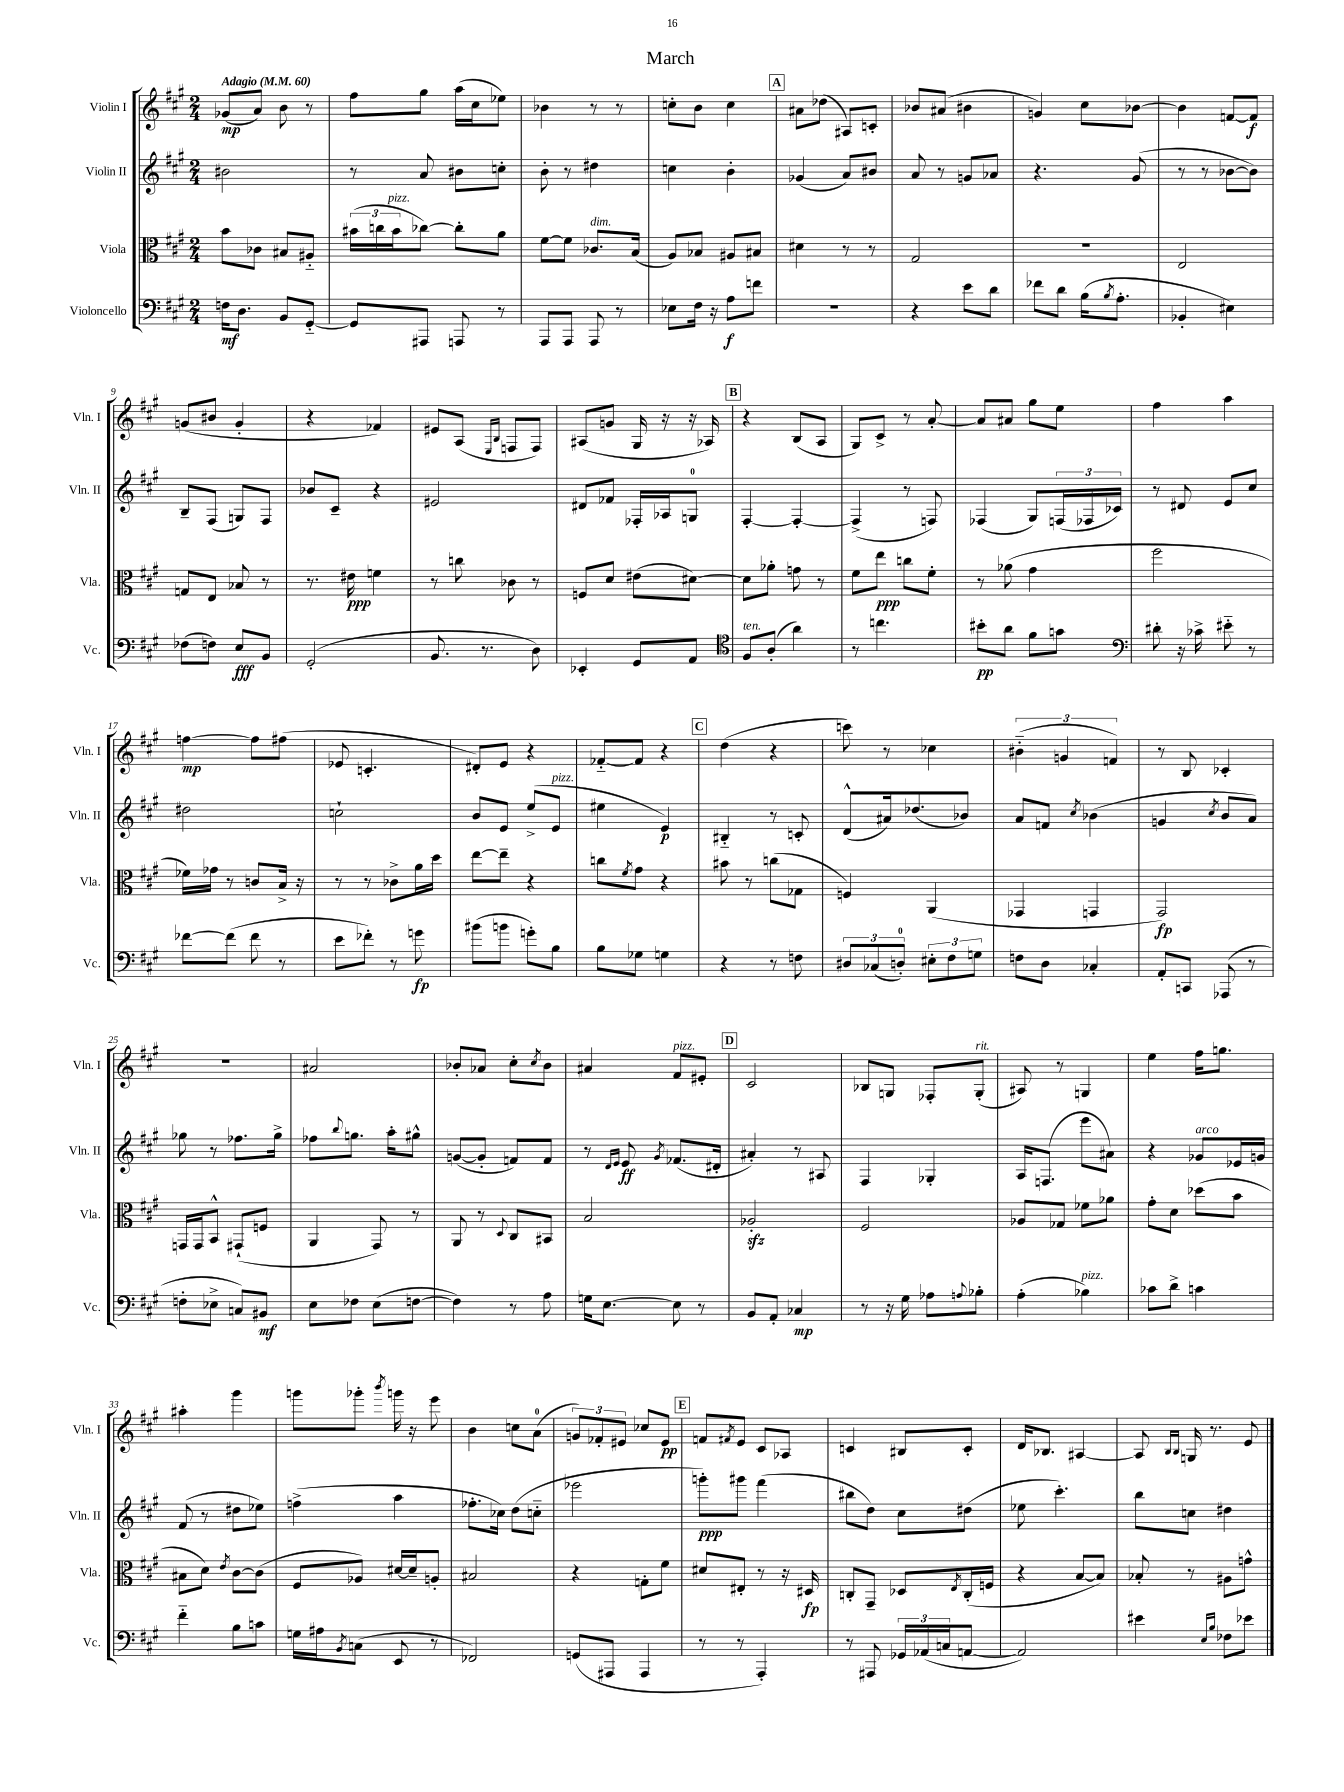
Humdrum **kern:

**kern	**dynam	**kern	**dynam	**kern	**dynam	**kern	**dynam
*part4	*part4	*part3	*part3	*part2	*part2	*part1	*part1
*staff4	*staff4	*staff3	*staff3	*staff2	*staff2	*staff1	*staff1
*I"Violoncello	*	*I"Viola	*	*I"Violin II	*	*I"Violin I	*
*I'Vc.	*	*I'Vla.	*	*I'Vln. II	*	*I'Vln. I	*
*clefF4	*	*clefC3	*	*clefG2	*	*clefG2	*
*k[f#c#g#]	*	*k[f#c#g#]	*	*k[f#c#g#]	*	*k[f#c#g#]	*
*M2/4	*	*M2/4	*	*M2/4	*	*M2/4	*
*MM60	*	*MM60	*	*MM60	*	*MM60	*
=1	=1	=1	=1	=1	=1	=1	=1
!	!	!	!	!	!	!LO:TX:a:B:t=Adagio	!
16Fn\KL	mf	8b\L	.	2b#X\	.	(8g-X/L	mp
8.D\J	.	.	.	.	.	.	.
.	.	8c-X\J	.	.	.	8a/J)	.
8BB/L	.	8B#X/L	.	.	.	8b\	.
[8GG#/J	.	8A#X/J	.	.	.	8r	.
=2	=2	=2	=2	=2	=2	=2	=2
8GG#/L]	.	(24b#X\LL	.	8r	.	8ff#\L	.
.	.	24ccn\	.	.	.	.	.
!	!	!LO:TX:a:i:t=pizz.	!	!	!	!	!
.	.	24b#\J	.	.	.	.	.
8AAA#X/J	.	[8cc-X\J)	.	8a/	.	8gg#\J	.
8AAAn/	.	8cc-'\L]	.	8b#X\L	.	(16aa\LL	.
.	.	.	.	.	.	16cc#\J	.
8r	.	8a\J	.	8ccn'\J	.	8ee-X\J)	.
=3	=3	=3	=3	=3	=3	=3	=3
8AAA/L	.	[8f#\L	.	8b'\	.	4b-X\	.
8AAA/J	.	8f#\J]	.	8r	.	.	.
!	!	!LO:TX:a:i:t=dim.	!	!	!	!	!
8AAA/	.	8.c-X/L	.	4dd#X\	.	8r	.
8r	.	.	.	.	.	8r	.
.	.	(16B/Jk	.	.	.	.	.
=4	=4	=4	=4	=4	=4	=4	=4
8E-X\L	.	8A/L)	.	4ccn\	.	8ccn'\L	.
16F#\Jk	.	8B-X/J	.	.	.	8b\J	.
16r	.	.	.	.	.	.	.
8A\L	f	8A#X/L	.	4b'\	.	4cc\	.
8fn\J	.	8B#X/J	.	.	.	.	.
!!LO:REH:place=s1:t=A
=5	=5	=5	=5	=5	=5	=5	=5
2r	.	4d#X\	.	(4g-X/	.	8a#X\L	.
.	.	.	.	.	.	(8dd-X\J	.
.	.	8r	.	8a/L)	.	8A#X/L)	.
.	.	8r	.	8b#X/J	.	8cn'/J	.
=6	=6	=6	=6	=6	=6	=6	=6
4r	.	2G#/	.	8a/	.	8b-X/L	.
.	.	.	.	8r	.	(8a#X/J	.
8e\L	.	.	.	8gn/L	.	4b#X\	.
8d\J	.	.	.	8a-X/J	.	.	.
=7	=7	=7	=7	=7	=7	=7	=7
8f-X\L	.	2r	.	4.r	.	4gn/)	.
8d\J	.	.	.	.	.	.	.
(16B\KL	.	.	.	.	.	8cc#\L	.
8qB/	.	.	.	.	.	.	.
8.A'\J	.	.	.	.	.	.	.
.	.	.	.	(8g#/	.	[8b-X\J	.
=8	=8	=8	=8	=8	=8	=8	=8
4BB-X'/	.	2E/	.	8r	.	4b-\]	.
.	.	.	.	8r	.	.	.
4E#X\)	.	.	.	[8b-X\L	.	[8fn/L	.
.	.	.	.	8b-\J])	.	8f/J]	f
!!LO:LB:g=z
=9	=9	=9	=9	=9	=9	=9	=9
(8F-X\L	.	8Gn/L	.	8B~/L	.	(8gn/L	.
8Fn\J)	.	8E/J	.	(8F#/J	.	8b#X/J	.
8E/L	fff	8B-X/	.	8Gn/L)	.	4g'/	.
8BB/J	.	8r	.	8F#/J	.	.	.
=10	=10	=10	=10	=10	=10	=10	=10
(2GG#'/	.	8.r	.	8b-X/L	.	4r	.
.	.	.	.	8c#~/J	.	.	.
.	.	16e#X\	ppp	.	.	.	.
.	.	4fn\	.	4r	.	4f-X/)	.
=11	=11	=11	=11	=11	=11	=11	=11
8.BB/	.	8r	.	2e#X/	.	8e#X/L	.
.	.	8ccn\	.	.	.	(8A/J	.
8.r	.	.	.	.	.	.	.
.	.	.	.	.	.	16qqE/LL	.
.	.	.	.	.	.	16qqB/JJ	.
.	.	8c-X\	.	.	.	8Fn/L	.
8D\)	.	8r	.	.	.	8F/J)	.
=12	=12	=12	=12	=12	=12	=12	=12
4EE-X'/	.	8Fn/L	.	8d#X/L	.	(8A#X/L	.
.	.	8d/J	.	8f-X/J	.	8gn/J	.
8GG#/L	.	(8e#X\L	.	16F-X'/LL	.	16G#/	.
.	.	.	.	16A-X/J	.	16r	.
8AA/J	.	[8d#X\J)	.	8Gn/J	.	16r	.
.	.	.	.	.	.	16A-X/)	.
!!LO:REH:place=s1:t=B
=13	=13	=13	=13	=13	=13	=13	=13
*clefC4	*	*	*	*	*	*	*
!LO:TX:a:i:t=ten.	!	!	!	!	!	!	!
8F#/L	.	8d#\L]	.	[4F#'/	.	4r	.
(8A'/J	.	8a-X'\J	.	.	.	.	.
4a\)	.	8gn\	.	4F#'/_	.	(8B/L	.
.	.	8r	.	.	.	8A/J	.
=14	=14	=14	=14	=14	=14	=14	=14
8r	.	8f#\L	.	(4F#^/]	.	8G#/L)	.
4.ccn\	.	8ee\J	ppp	.	.	8c#^/J	.
.	.	8ccn\L	.	8r	.	8r	.
.	.	8f#'\J	.	8Fn/)	.	[8a'/	.
=15	=15	=15	=15	=15	=15	=15	=15
8b#X'\L	pp	8r	.	(4F-X/	.	8a/L]	.
8a\J	.	(8a-X\	.	.	.	8a#X/J	.
8f#\L	.	4g#\	.	8G#/L)	.	8gg#\L	.
8gn\J	.	.	.	(24Fn/L	.	8ee\J	.
.	.	.	.	24F-X/	.	.	.
.	.	.	.	24c-X/JJ)	.	.	.
=16	=16	=16	=16	=16	=16	=16	=16
*clefF4	*	*	*	*	*	*	*
8d#X'\	.	2ff#\	.	8r	.	4ff#\	.
16r	.	.	.	8d#X/	.	.	.
16c-X^\	.	.	.	.	.	.	.
8e#X\	.	.	.	8e/L	.	4aa\	.
8r	.	.	.	8cc#/J	.	.	.
!!LO:LB:g=z
=17	=17	=17	=17	=17	=17	=17	=17
[8f-X\L	.	16f-X\LL)	.	2dd#X\	.	[4ffn\	mp
.	.	16g-X\JJ	.	.	.	.	.
(8f-\J]	.	8r	.	.	.	.	.
8f-\	.	8cn/L	.	.	.	8ff\L]	.
8r	.	16B^/Jk	.	.	.	(8ff#X\J	.
.	.	16r	.	.	.	.	.
=18	=18	=18	=18	=18	=18	=18	=18
8e\L	.	8r	.	2ccn`\	.	8e-X/	.
8f-X'\J)	.	8r	.	.	.	4.cn'/	.
8r	.	8c-X^\L	.	.	.	.	.
8gn\	fp	16a\L	.	.	.	.	.
.	.	16dd\JJ	.	.	.	.	.
=19	=19	=19	=19	=19	=19	=19	=19
(8b#X\L	.	[8ee\L	.	8b/L	.	8d#X'/L)	.
8bn\J	.	8ee~\J]	.	8e/J	.	8e/J	.
8gn'\L)	.	4r	.	(8ee^/L	.	4r	.
!	!	!	!	!LO:TX:a:i:t=pizz.	!	!	!
8B\J	.	.	.	8e/J	.	.	.
=20	=20	=20	=20	=20	=20	=20	=20
8B\L	.	8ccn\L	.	4ee#X\	.	[8f-X/L	.
.	.	8qf#/	.	.	.	.	.
8G-X\J	.	8g#\J	.	.	.	8f-/J]	.
4Gn\	.	4r	.	4e/)	p	4r	.
!!LO:REH:place=s1:t=C
=21	=21	=21	=21	=21	=21	=21	=21
4r	.	8b#X\	.	4B#X/	.	(4dd\	.
.	.	8r	.	.	.	.	.
8r	.	(8ccn\L	.	8r	.	4r	.
8Fn\	.	8G-X\J	.	8cn'/	.	.	.
=22	=22	=22	=22	=22	=22	=22	=22
12D#X/L	.	4Fn/)	.	(8d^^/L	.	8cccn\)	.
(12C-X/	.	.	.	.	.	.	.
.	.	.	.	16a#X/k)	.	8r	.
12Dn'/J)	.	.	.	.	.	.	.
.	.	.	.	(8.dd-X/	.	.	.
12E#X'\L	.	(4AA/	.	.	.	4cc-X\	.
12F#\	.	.	.	.	.	.	.
.	.	.	.	8b-X/J)	.	.	.
12Gn\J	.	.	.	.	.	.	.
=23	=23	=23	=23	=23	=23	=23	=23
8Fn\L	.	4GG-X/	.	8a/L	.	(6b#X\	.
8D\J	.	.	.	8fn/J	.	.	.
.	.	.	.	.	.	6gn/	.
.	.	.	.	8qcc#/	.	.	.
4C-X'/	.	4GGn/	.	(4b-X\	.	.	.
.	.	.	.	.	.	6fn/)	.
=24	=24	=24	=24	=24	=24	=24	=24
8AA'/L	.	2GG#/)	fp	4gn/	.	8r	.
8CCn/J	.	.	.	.	.	8B/	.
.	.	.	.	8qcc#/	.	.	.
(8AAA-X/	.	.	.	8b/L	.	4c-X'/	.
8r	.	.	.	8a/J)	.	.	.
!!LO:LB:g=z
=25	=25	=25	=25	=25	=25	=25	=25
8Fn'\L	.	16GGn/LL	.	8gg-X\	.	2r	.
.	.	16GG/J	.	.	.	.	.
8E-X^\J	.	8BB^^/J	.	8r	.	.	.
8Cn/L)	.	(8GG#X`/L	.	8.ff-X\L	.	.	.
8BB#X/J	mf	8Fn/J	.	.	.	.	.
.	.	.	.	16gg-^\Jk	.	.	.
=26	=26	=26	=26	=26	=26	=26	=26
8E\L	.	4AA/	.	8ff-X\L	.	2a#X/	.
.	.	.	.	8qqbb/	.	.	.
8F-X\J	.	.	.	8.ggn\J	.	.	.
(8E\L	.	8GG#/)	.	.	.	.	.
.	.	.	.	16aa'\KL	.	.	.
[8Fn\J	.	8r	.	8gg#X^^\J	.	.	.
=27	=27	=27	=27	=27	=27	=27	=27
4F\])	.	8AA/	.	([8gn/L	.	8b-X'/L	.
.	.	8r	.	8g'/J]	.	8a-X/J	.
.	.	8qqD/	.	.	.	.	.
8r	.	8C#/L	.	8fn/L)	.	8cc#'\L	.
.	.	.	.	.	.	8qcc#/	.
8A\	.	8BB#X/J	.	8f/J	.	8b-\J	.
=28	=28	=28	=28	=28	=28	=28	=28
16Gn\KL	.	2B/	.	8r	.	4a#X/	.
[8.E\J	.	.	.	.	.	.	.
.	.	.	.	16qqd/LL	.	.	.
.	.	.	.	16qqe/JJ	.	.	.
.	.	.	.	8e/	ff	.	.
.	.	.	.	8qg#/	.	.	.
!	!	!	!	!	!	!LO:TX:a:i:t=pizz.	!
8E\]	.	.	.	(8.f-X/L	.	8f#/L	.
8r	.	.	.	.	.	8e#X'/J	.
.	.	.	.	16d#X'/Jk	.	.	.
!!LO:REH:place=s1:t=D
=29	=29	=29	=29	=29	=29	=29	=29
8BB/L	.	2A-Xzz'/	.	4a#X'/)	.	2c#/	.
8AA'/J	.	.	.	.	.	.	.
4C-X/	mp	.	.	8r	.	.	.
.	.	.	.	8A#X/	.	.	.
=30	=30	=30	=30	=30	=30	=30	=30
8r	.	2F#/	.	4F#/	.	8B-X/L	.
16r	.	.	.	.	.	8Gn/J	.
16G#\	.	.	.	.	.	.	.
8A-X\L	.	.	.	4G-X'/	.	8F-X'/L	.
8qqAn/	.	.	.	.	.	.	.
!	!	!	!	!	!	!LO:TX:a:i:t=rit.	!
8B-X'\J	.	.	.	.	.	(8G'/J	.
=31	=31	=31	=31	=31	=31	=31	=31
(4A'\	.	8A-X/L	.	16A/KL	.	8A#X/)	.
.	.	.	.	(8.Fn/J	.	.	.
.	.	8G-X/J	.	.	.	8r	.
!LO:TX:a:i:t=pizz.	!	!	!	!	!	!	!
4B-X\)	.	8f-X\L	.	8eee\L	.	4Gn/	.
.	.	8a-X\J	.	8a#X\J)	.	.	.
=32	=32	=32	=32	=32	=32	=32	=32
8c-X\L	.	8g#'\L	.	4r	.	4ee\	.
8d^\J	.	8d\J	.	.	.	.	.
!	!	!	!	!LO:TX:a:i:t=arco	!	!	!
4cn\	.	(8dd-X\L	.	8g-X/L	.	16ff#\KL	.
.	.	.	.	.	.	8.ggn\J	.
.	.	8b\J	.	16e-X/L	.	.	.
.	.	.	.	16gn/JJ	.	.	.
!!LO:LB:g=z
=33	=33	=33	=33	=33	=33	=33	=33
4f#\	.	8B#X\L	.	(8f#/	.	4aa#X'\	.
.	.	8d\J)	.	8r	.	.	.
.	.	8qe/	.	.	.	.	.
8B\L	.	[8c#\L	.	8dd#X\L	.	4ggg#\	.
8cn\J	.	(8c#\J]	.	8ee-X\J)	.	.	.
=34	=34	=34	=34	=34	=34	=34	=34
16Gn\LL	.	8F#/L	.	(4ffn^\	.	8gggn\L	.
16A#X\J	.	.	.	.	.	.	.
8qBB/	.	.	.	.	.	.	.
(8Cn\J	.	8A-X/J)	.	.	.	8ggg-X'\J	.
.	.	.	.	.	.	8qbbb/	.
8EE/	.	[16d#X/LL	.	4aa\	.	16gggn\	.
.	.	16d#~/J]	.	.	.	16r	.
8r	.	8An'/J	.	.	.	8eee\	.
=35	=35	=35	=35	=35	=35	=35	=35
2FF-X/)	.	2B#X/	.	8.ff-X'\L	.	4b\	.
.	.	.	.	16cc-X\Jk)	.	.	.
.	.	.	.	(8dd\L	.	8ccn\L	.
.	.	.	.	8ccn\J	.	(8a\J	.
=36	=36	=36	=36	=36	=36	=36	=36
(8GGn/L	.	4r	.	2eee-X\	.	12gn/L)	.
.	.	.	.	.	.	12f-X'/	.
8AAA#X/J	.	.	.	.	.	.	.
.	.	.	.	.	.	12e#X/J	.
4AAA#/	.	8Gn'\L	.	.	.	8cc-X/L	.
.	.	8f#\J	.	.	.	8e#/J	pp
!!LO:REH:place=s1:t=E
=37	=37	=37	=37	=37	=37	=37	=37
8r	.	8d#X/L	.	8gggn'\L)	ppp	8fn/L	.
.	.	.	.	.	.	8qf#X/	.
8r	.	8E#X'/J	.	8ggg#X\J	.	8e/J	.
4AAA'/)	.	8r	.	(4fff#\	.	8c#/L	.
.	.	16r	.	.	.	8A-X/J	.
.	.	16D#X/	fp	.	.	.	.
=38	=38	=38	=38	=38	=38	=38	=38
8r	.	8Cn'/L	.	8bb#X\L	.	4cn/	.
8AAA#X/	.	8GG#~/J	.	8dd\J)	.	.	.
24GG-X/LL	.	8D-X/L	.	8cc#\L	.	8B#X/L	.
(24AA-X/	.	.	.	.	.	.	.
24Cn/J	.	.	.	.	.	.	.
.	.	8qE/	.	.	.	.	.
[8AAn/J	.	(16C'/L	.	(8dd#X\J	.	8c'/J	.
.	.	16Fn/JJ	.	.	.	.	.
=39	=39	=39	=39	=39	=39	=39	=39
2AA/])	.	4r	.	8ee-X\	.	16d/KL	.
.	.	.	.	.	.	8.B-X/J	.
.	.	.	.	4.ccc#'\)	.	.	.
.	.	[8B/L	.	.	.	[4A#X/	.
.	.	8B/J])	.	.	.	.	.
=40	=40	=40	=40	=40	=40	=40	=40
4e#X\	.	8B-X'/	.	8bb\L	.	8A#/]	.
.	.	.	.	.	.	16qqB/LL	.
.	.	.	.	.	.	16qqB/JJ	.
.	.	8r	.	8ccn\J	.	16Gn/	.
.	.	.	.	.	.	8.r	.
16qqE/LL	.	.	.	.	.	.	.
16qqB/JJ	.	.	.	.	.	.	.
8F-X\L	.	8A#X\L	.	4dd#X\	.	.	.
8e-X\J	.	8gn^^\J	.	.	.	8e/	.
==	==	==	==	==	==	==	==
*-	*-	*-	*-	*-	*-	*-	*-
